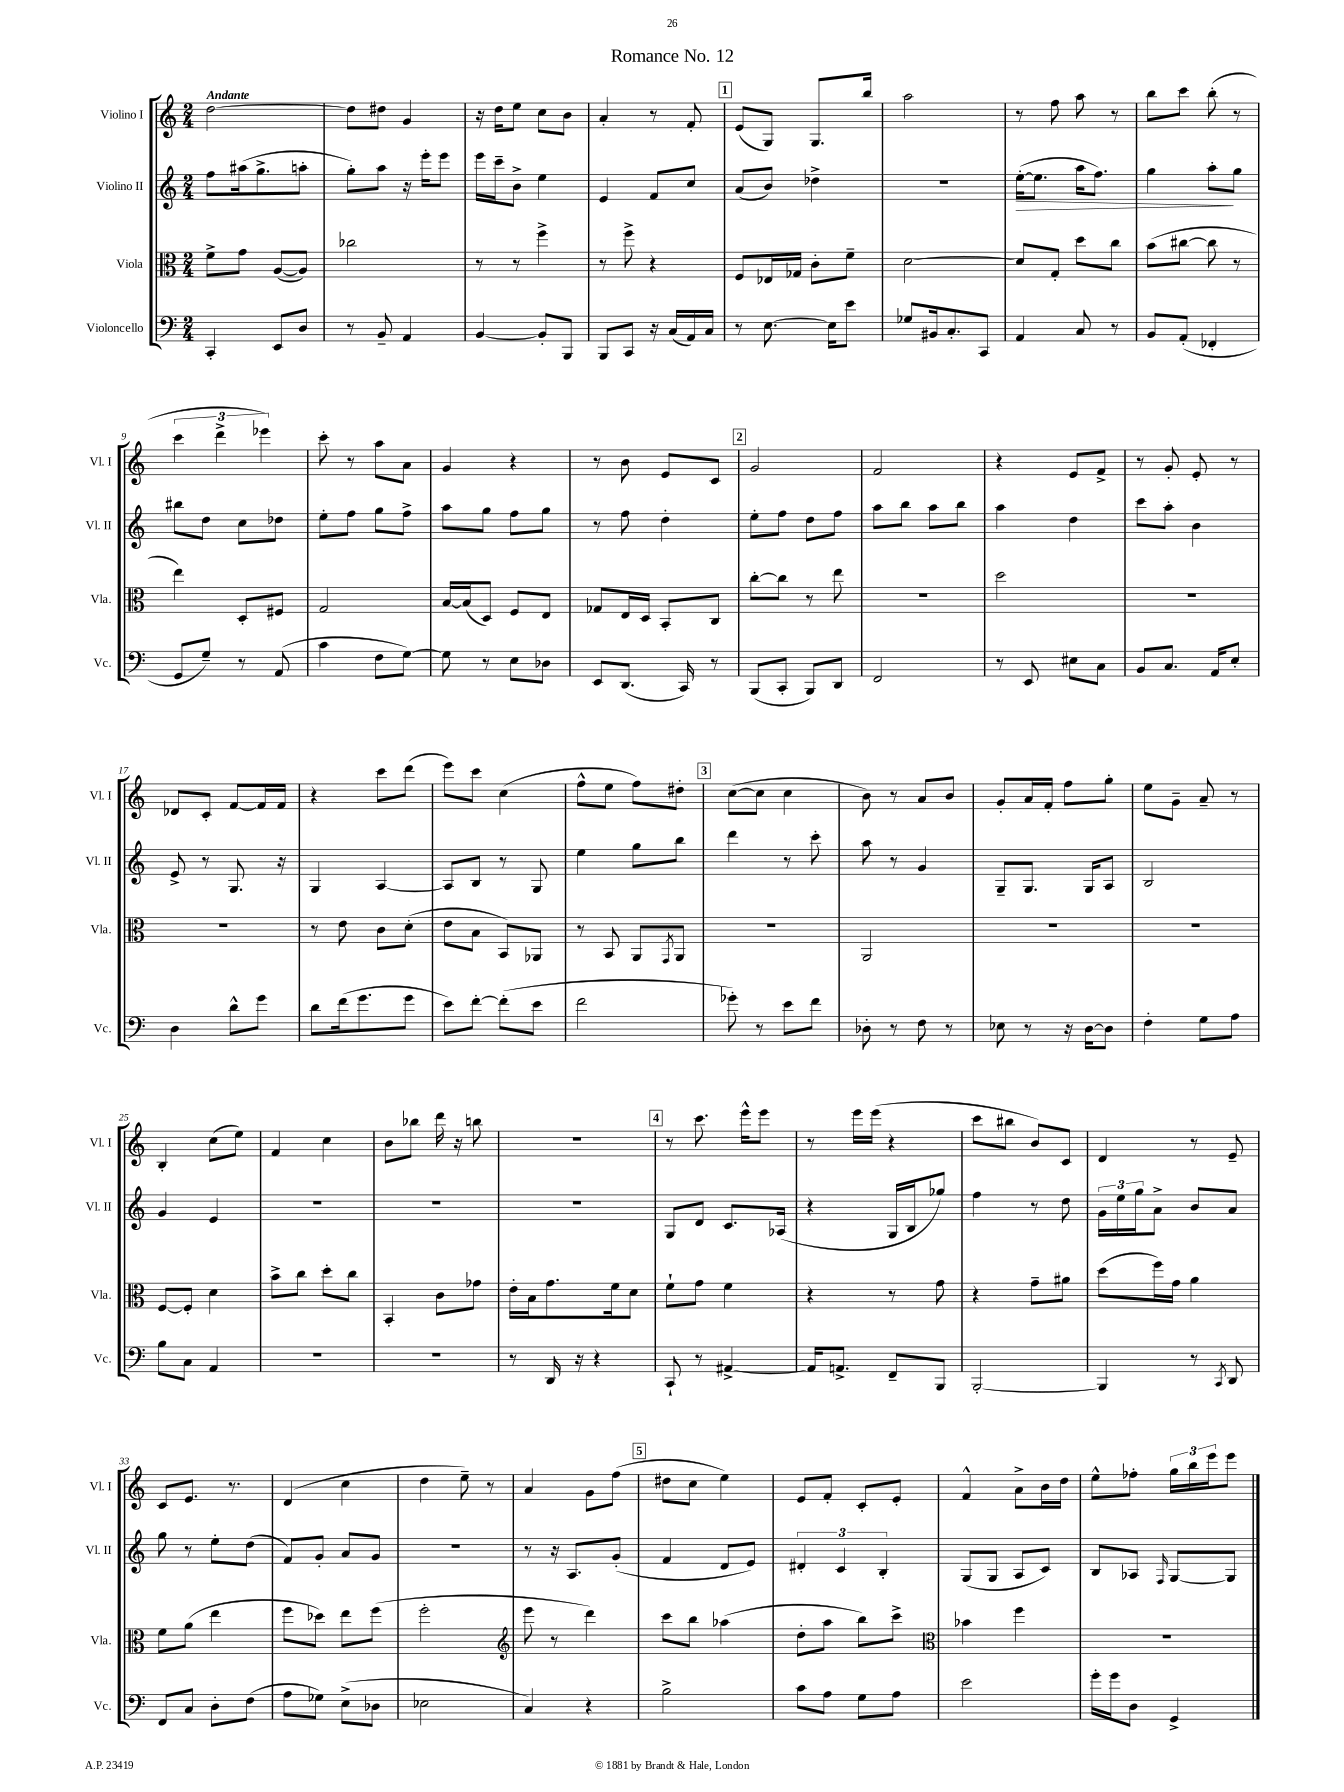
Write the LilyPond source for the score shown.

\header { title = "Romance No. 12" }
<<
\new StaffGroup <<
\new Staff = "s0" \with { instrumentName = "Violino I" shortInstrumentName = "Vl. I" } {
    \clef treble \key c \major \numericTimeSignature \time 2/4 \tempo "Andante"
    d''2~ |
    d''8 dis''8 g'4 |
    r16 d''16 e''8 c''8 b'8 |
    a'4-. r8 f'8-. |
    \mark \markup { \box "1" } e'8( g8) g8. b''16 |
    a''2 |
    r8 f''8 a''8 r8 |
    b''8 c'''8 b''8-.( r8 |
    \tuplet 3/2 { c'''4 d'''4-> ees'''4) } |
    c'''8-. r8 a''8 a'8 |
    g'4 r4 |
    r8 b'8 e'8 c'8 |
    \mark \markup { \box "2" } g'2 |
    f'2 |
    r4 e'8 f'8-> |
    r8 g'8-. e'8-. r8 |
    des'8 c'8-. f'8~ f'16 f'16 |
    r4 c'''8 d'''8( |
    e'''8) c'''8 c''4( |
    f''8-^ e''8 f''8) dis''8-. |
    \mark \markup { \box "3" } c''8~( c''8 c''4 |
    b'8) r8 a'8 b'8 |
    g'8-. a'16 f'16-. f''8 g''8-. |
    e''8 g'8-- a'8-- r8 |
    b4-. c''8( e''8) |
    f'4 c''4 |
    b'8 bes''8 d'''16 r16 b''8 |
    R2 |
    \mark \markup { \box "4" } r8 c'''8. e'''16-^ e'''8 |
    r8 e'''16 e'''16( r4 |
    c'''8 bis''8 b'8) c'8 |
    d'4 r8 e'8-- |
    c'8 e'8. r8. |
    d'4( c''4 |
    d''4 e''8--) r8 |
    a'4 g'8 f''8( |
    \mark \markup { \box "5" } dis''8 c''8 e''4) |
    e'8 f'8-. c'8-. e'8-. |
    f'4-^ a'8-> b'16 d''16 |
    e''8-^ fes''8-. \tuplet 3/2 { g''16 b''16 e'''16 } e'''8 \bar "|." |
}
\new Staff = "s1" \with { instrumentName = "Violino II" shortInstrumentName = "Vl. II" } {
    \clef treble \key c \major \numericTimeSignature \time 2/4
    f''8 ais''16( g''8.-> a''8-. |
    g''8-.) a''8 r16 e'''16-. e'''8 |
    e'''16 c'''16-- b'8-> e''4 |
    e'4 f'8 c''8 |
    \mark \markup { \box "1" } a'8( b'8) des''4-> |
    R2 |
    e''16~-.\>( e''8. a''16 f''8.) |
    g''4 a''8-.\! g''8 |
    bis''8 d''8 c''8 des''8 |
    e''8-. f''8 g''8 f''8-> |
    a''8 g''8 f''8 g''8 |
    r8 f''8 d''4-. |
    \mark \markup { \box "2" } e''8-. f''8 d''8 f''8 |
    a''8 b''8 a''8 b''8 |
    a''4 d''4 |
    c'''8 a''8-. b'4 |
    e'8-> r8 g8. r16 |
    g4 a4~ |
    a8 b8 r8 g8 |
    e''4 g''8 b''8 |
    \mark \markup { \box "3" } d'''4 r8 c'''8-. |
    a''8 r8 g'4 |
    g8-- g8. g16 a8 |
    b2 |
    g'4 e'4 |
    R2 |
    R2 |
    R2 |
    \mark \markup { \box "4" } g8 d'8 c'8. aes16( |
    r4 g16 b16 ges''8) |
    f''4 r8 d''8 |
    \tuplet 3/2 { g'16 e''16 g''16 } a'8-> b'8 a'8 |
    g''8 r8 e''8-. d''8( |
    f'8) g'8-. a'8 g'8 |
    r2 |
    r8 r16 a8. g'8-.( |
    \mark \markup { \box "5" } f'4 d'8 e'8) |
    \tuplet 3/2 { dis'4-. c'4 b4-. } |
    g8( g8 a8 c'8) |
    b8 aes8 \grace { f16 } g8~ g8 \bar "|." |
}
\new Staff = "s2" \with { instrumentName = "Viola" shortInstrumentName = "Vla." } {
    \clef alto \key c \major \numericTimeSignature \time 2/4
    f'8-> g'8 a8~( a8) |
    ces''2 |
    r8 r8 f''4-> |
    r8 f''8-> r4 |
    \mark \markup { \box "1" } f8 ees16 ges16 c'8-. f'8-- |
    d'2~ |
    d'8 g8-. d''8 c''8 |
    b'8( cis''8~ cis''8 r8 |
    e''4) d8-. fis8 |
    g2 |
    b16~ b16( d8) f8 e8 |
    ges8 e16 d16 b,8-. c8 |
    \mark \markup { \box "2" } c''8~-. c''8 r8 e''8 |
    R2 |
    d''2 |
    R2 |
    R2 |
    r8 e'8 c'8 d'8-.( |
    e'8 b8 b,8) aes,8 |
    r8 b,8 a,8 \acciaccatura { g,8 } a,8 |
    \mark \markup { \box "3" } r2 |
    a,2 |
    R2 |
    R2 |
    f8~ f8-. d'4 |
    b'8-> c''8 d''8-. c''8 |
    b,4-. c'8 ges'8 |
    e'16-. b16 g'8. f'16 d'8 |
    \mark \markup { \box "4" } f'8-! g'8 f'4 |
    r4 r8 g'8 |
    r4 g'8-- ais'8 |
    d''8( f''16) g'16 a'4 |
    f'8 a'8( e''4 |
    f''8 des''8) e''8 f''8( |
    f''2-. |
    \clef treble e'''8 r8 d'''4) |
    \mark \markup { \box "5" } c'''8 b''8 aes''4( |
    d''8-. a''8 b''8) c'''8-> |
    \clef alto bes'4 f''4 |
    R2 \bar "|." |
}
\new Staff = "s3" \with { instrumentName = "Violoncello" shortInstrumentName = "Vc." } {
    \clef bass \key c \major \numericTimeSignature \time 2/4
    c,4-. e,8 d8 |
    r8 b,8-- a,4 |
    b,4~ b,8-. b,,8 |
    b,,8 c,8 r16 c16( a,16) c16 |
    \mark \markup { \box "1" } r8 e8.~ e16 e'8 |
    ges8 bis,16 c8.-. c,8 |
    a,4 c8 r8 |
    b,8 a,8-.( fes,4-. |
    g,8 g8--) r8 a,8( |
    c'4 f8 g8~) |
    g8 r8 e8 des8 |
    e,8 d,8.( c,16) r8 |
    \mark \markup { \box "2" } b,,8( c,8-. b,,8) d,8 |
    f,2 |
    r8 e,8 eis8 c8 |
    b,8 c8. a,16 e8-. |
    d4 d'8-^ g'8 |
    d'8 f'16( g'8. g'8 |
    e'8) f'8~-. f'8-.( e'8 |
    f'2 |
    \mark \markup { \box "3" } ges'8-.) r8 e'8 f'8 |
    des8-. r8 f8 r8 |
    ees8 r8 r16 d16~ d8 |
    f4-. g8 a8 |
    b8 c8 a,4 |
    R2 |
    R2 |
    r8 d,16 r16 r4 |
    \mark \markup { \box "4" } c,8-! r8 ais,4~-> |
    ais,16 a,8.-> f,8-- b,,8 |
    b,,2~-. |
    b,,4 r8 \acciaccatura { c,8 } d,8 |
    f,8 c8 d8-. f8( |
    a8 ges8) e8->( des8 |
    ees2 |
    c4) r4 |
    \mark \markup { \box "5" } b2-> |
    c'8 a8 g8 a8 |
    e'2 |
    g'16-. g'16 d8 g,4-> \bar "|." |
}
>>
>>
